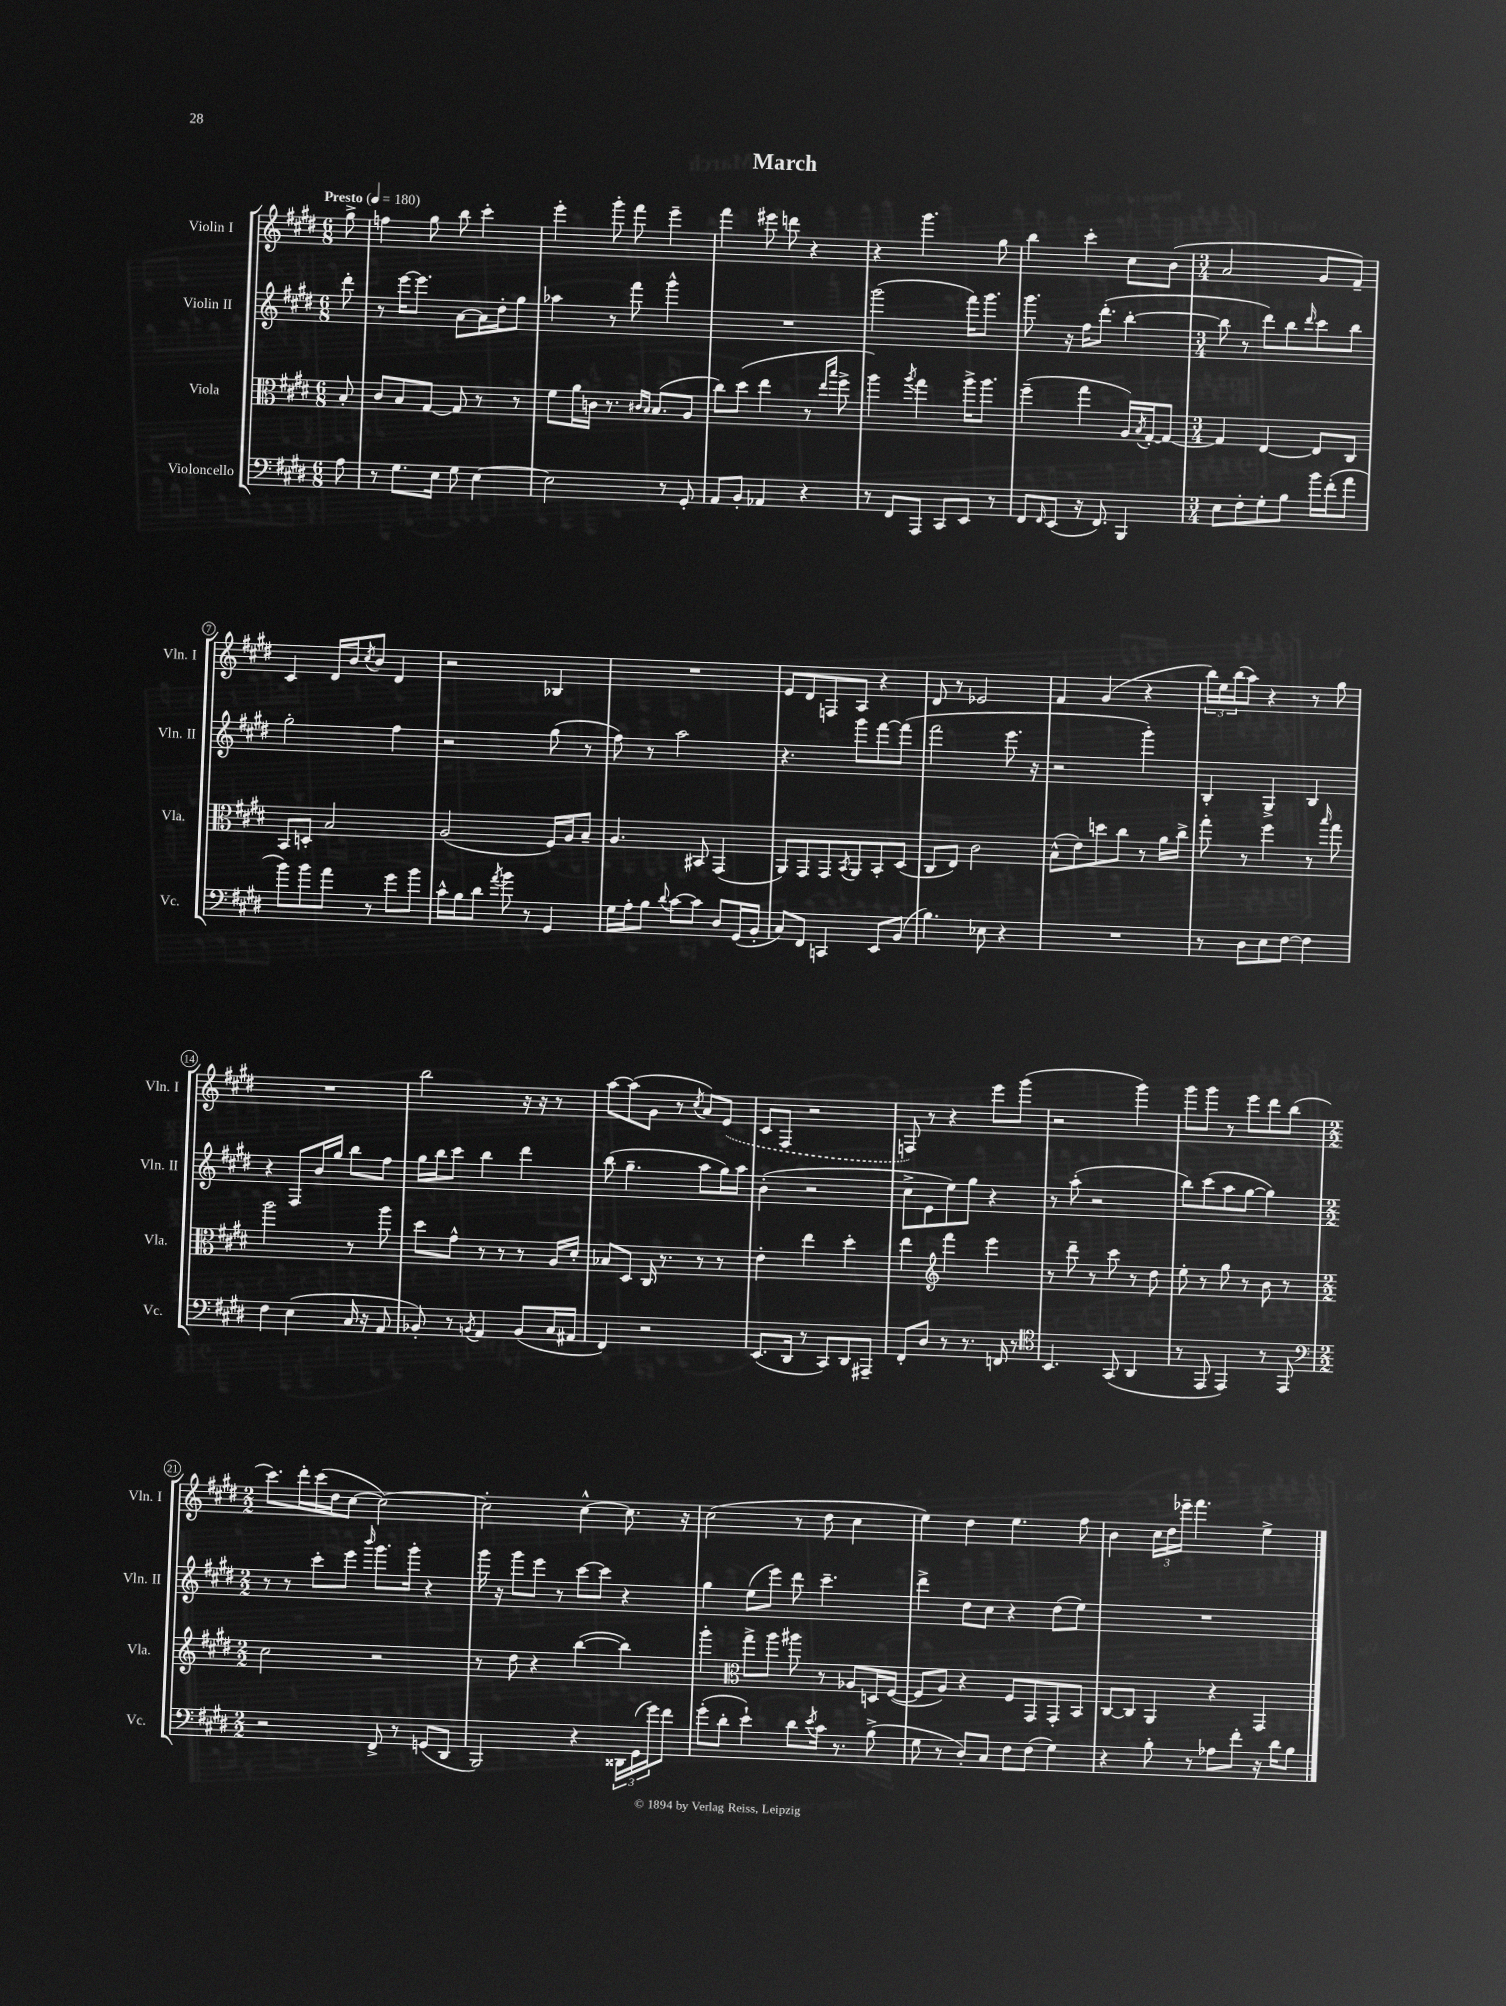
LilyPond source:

\header { title = "March" }
<<
\new StaffGroup <<
\new Staff = "s0" \with { instrumentName = "Violin I" shortInstrumentName = "Vln. I" } {
    \clef treble \key e \major \numericTimeSignature \time 6/8 \partial 8 \tempo "Presto" 4 = 180
    gis''8-> |
    f''4 gis''8 b''8 cis'''4-. |
    e'''4-. gis'''8-. fis'''8 e'''4-- |
    fis'''4 eis'''8 d'''8 r4 |
    r4 gis'''4. gis''8 |
    b''4 cis'''4-. cis''8 b'8( |
    \numericTimeSignature \time 3/4 a'2 gis'8 fis'8--) |
    cis'4 dis'16 b'16 \acciaccatura { cis''8 } b'8 dis'4 |
    r2 bes4 |
    R2. |
    e'8 dis'8 f8 a8 r4 |
    dis'8 r8 ees'2 |
    fis'4 gis'4( r4 |
    \tuplet 3/2 { b''16) e''16 b''16( } a''8) r4 r8 gis''8 |
    R2. |
    b''2 r16 r16 r8 |
    a''8~ a''8( gis'8 r8 \acciaccatura { cis''8 } a'8) \once \slurDashed e'8( |
    cis'8 fis8 r2 |
    f8) r8 r4 e'''8 gis'''8( |
    r2 gis'''4) |
    gis'''8 gis'''8 r8 e'''8 dis'''8 b''8( |
    \numericTimeSignature \time 2/2 cis'''8.) dis'''16-. cis'''16( dis''16 cis''8~ cis''2~) |
    cis''2-. cis''4~-^ cis''8. r16 |
    cis''2( r8 dis''8 cis''4 |
    e''4) dis''4 e''4. fis''8 |
    b'4 \tuplet 3/2 { cis''16 dis''16 ees'''16-- } fis'''4. e''4-> \bar "|." |
}
\new Staff = "s1" \with { instrumentName = "Violin II" shortInstrumentName = "Vln. II" } {
    \clef treble \key e \major \numericTimeSignature \time 6/8 \partial 8
    dis'''8-. |
    r8 e'''16~ e'''8. a'8~ a'16 dis''16-. gis''8 |
    aes''4 r8 fis'''8 gis'''4-^ |
    R2. |
    gis'''2( fis'''16) gis'''8. |
    gis'''8. r16 fis''16 dis'''8.-.( b''4~-. |
    \numericTimeSignature \time 3/4 b''8 r8 dis'''8) b''8 \grace { dis'''16 } cis'''8 b''8 |
    gis''2-. fis''4 |
    r2 gis''8( r8 |
    fis''8) r8 a''2 |
    r4. gis'''8 fis'''8~ fis'''8( |
    fis'''2 e'''8. r16 |
    r2 gis'''4-.) |
    b4-. gis4-> b4 |
    r4 fis8 b'16 gis''16 b''8 fis''8 |
    gis''16 b''16 cis'''8 b''4 dis'''4 |
    b''8( gis''4.-- a''8 gis''16) a''16 |
    b'4-.( r2 |
    cis''8-> e'8 e''8) gis''8 r4 |
    r8 a''8-.( r2 |
    b''8) cis'''8( a''8 gis''8~ gis''4) |
    \numericTimeSignature \time 2/2 r8 r8 cis'''8-. e'''8 \grace { b'''16 } gis'''8. gis'''16-. r4 |
    gis'''16 r16 gis'''8 e'''8 r8 cis'''8~ cis'''8 r4 |
    gis''4 e''8( e'''8) dis'''8 cis'''4.-- |
    dis'''4-> dis''8 cis''8 r4 dis''8( e''8) |
    R1 \bar "|." |
}
\new Staff = "s2" \with { instrumentName = "Viola" shortInstrumentName = "Vla." } {
    \clef alto \key e \major \numericTimeSignature \time 6/8 \partial 8
    b8-. |
    cis'8 b8 gis8~ gis8 r8 r8 |
    fis'8 a'16 c'16 r8. \grace { cis'16 b16 } b8.( a8 |
    cis''8) dis''8( e''4 r8 \grace { e''16 b''16 } fis''8-> |
    a''4) \acciaccatura { a''8 } gis''4 a''16-> a''8. |
    fis''4--( gis''4 a16) \acciaccatura { b8 } gis16~-. gis8~ |
    \numericTimeSignature \time 3/4 gis4 e4~ e8 cis8 |
    b,8 d8-. b2 |
    a2( fis16) a16 b8-- |
    a4. bis,8 gis,4( |
    a,8) gis,8 gis,8 \acciaccatura { b,8 } a,8 b,8-. dis8( |
    cis8 e8) cis'2 |
    b8-^( e'8) d''8 cis''8 r8 a'16 cis''16-> |
    gis''8-. r8 fis''4 r8 \grace { b''16 } gis''8 |
    a''2 r8 a''8 |
    dis''8 gis'8-^ r8 r8 r8 a16 dis'16-. |
    bes8 dis8 cis16 r8. r8 r8 |
    e'4-. e''4 dis''4-. |
    e''4 \clef treble fis'''4 e'''4 |
    r8 dis'''8-- r8 cis'''8 r8 dis''8 |
    e''8-. r8 gis''8 r8 b'8 r8 |
    \numericTimeSignature \time 2/2 cis''2 r2 |
    r8 dis''8 r4 b''4~( b''4) |
    gis'''4-. \clef alto gis''8-> a''8 ais''8 r8 aes8 d16 fis16~( |
    fis8 a8) r4 fis8 gis,8 gis,8-. b,8 |
    cis8~ cis8 a,4 r4 gis,4 \bar "|." |
}
\new Staff = "s3" \with { instrumentName = "Violoncello" shortInstrumentName = "Vc." } {
    \clef bass \key e \major \numericTimeSignature \time 6/8 \partial 8
    a8 |
    r8 gis8. e16 gis8 e4~ |
    e2 r8 gis,8-. |
    a,8 b,8-. aes,4 r4 |
    r8 fis,8 a,,8 cis,8 e,8 r8 |
    fis,8 \grace { fis,16 } e,8( r16 fis,8.) b,,4 |
    \numericTimeSignature \time 3/4 e8 fis8-. gis8-. b8 b'16 fis'16-.( a'8 |
    b'8) b'8 a'8 r8 gis'8 b'8 |
    cis'16-^ b16 dis'8 \acciaccatura { a'8 } b'8 r8 gis,4 |
    gis16 a16-. b8 \appoggiatura { dis'8 } cis'8~ cis'8 dis8 gis,16( b,16-. |
    cis8) fis,8 c,4 e,8 b,8( |
    b4.) ees8 r4 |
    R2. |
    r8 dis8 e8 fis8~ fis4 |
    fis4 e4( cis16 r16 a,8 |
    bes,8-.) r8 \acciaccatura { b,8 } a,4 b,8( cis16 ais,16 |
    fis,4) r2 |
    e,8.( dis,16 r8 cis,8) dis,8 ais,,8-- |
    fis,8-. dis8 r8 r8. f,16 r8 |
    \clef tenor b,4. gis,8( a,4 |
    r8 e,8 e,4) r8 e,8 |
    \numericTimeSignature \time 2/2 \clef bass r2 fis,8-> r8 g,8( dis,8 |
    b,,2) r4 \tuplet 3/2 { disis,16 gis,16( gis'16) } fis'8 |
    gis'8-.( dis'8-. e'4-!) dis'8 \acciaccatura { e'8 } cis'16 r8. b8->( |
    gis8 r8 dis8-.) cis8 fis8 fis8( gis4) |
    r4 b8-. r8 aes8 fis'8-. r16 dis'16 b8 \bar "|." |
}
>>
>>
\layout { \context { \Score \override BarNumber.stencil = #(make-stencil-circler 0.1 0.3 ly:text-interface::print) } }
